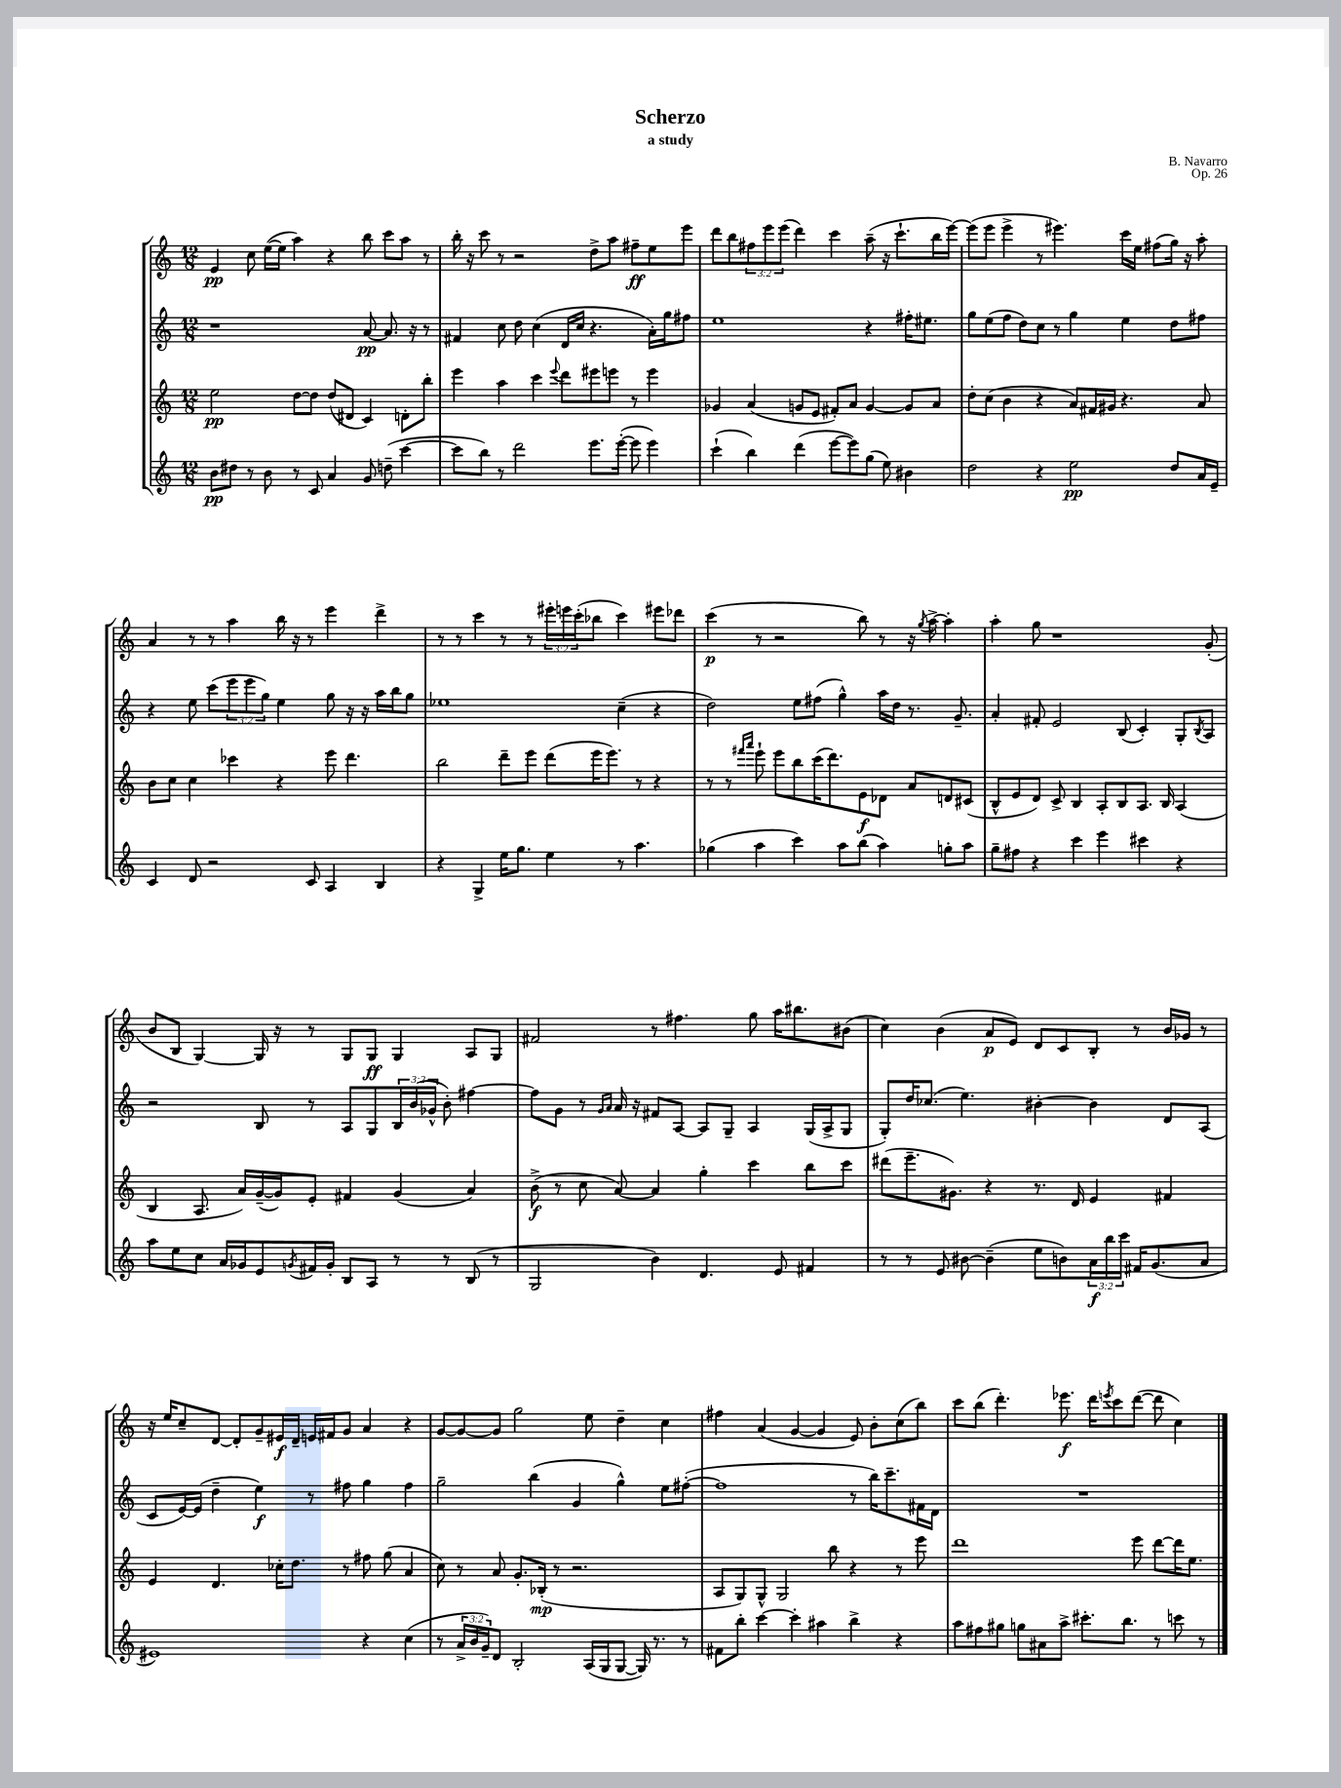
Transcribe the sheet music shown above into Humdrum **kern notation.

**kern	**dynam	**kern	**dynam	**kern	**dynam	**kern	**dynam
*part4	*part4	*part3	*part3	*part2	*part2	*part1	*part1
*staff4	*staff4	*staff3	*staff3	*staff2	*staff2	*staff1	*staff1
*clefG2	*	*clefG2	*	*clefG2	*	*clefG2	*
*k[]	*	*k[]	*	*k[]	*	*k[]	*
*M12/8	*	*M12/8	*	*M12/8	*	*M12/8	*
=1	=1	=1	=1	=1	=1	=1	=1
8b\L	pp	2ee\	pp	1r	.	4e/	pp
8dd#X\J	.	.	.	.	.	.	.
8r	.	.	.	.	.	8cc\	.
8b\	.	.	.	.	.	([16ee\LL	.
.	.	.	.	.	.	16ee\JJ]	.
8r	.	[8dd\L	.	.	.	4aa\)	.
8c/	.	8dd\J]	.	.	.	.	.
4a/	.	(8dd/L	.	.	.	4r	.
.	.	8d#X/J	.	.	.	.	.
8g/	.	4c/)	.	[8a/	pp	8bb\	.
(8ddn~\	.	.	.	8.a/]	.	8ccc\L	.
[4ccc\	.	8dn'\L	.	.	.	8aa\J	.
.	.	.	.	16r	.	.	.
.	.	8bb'\J	.	8r	.	8r	.
=2	=2	=2	=2	=2	=2	=2	=2
8ccc\L]	.	4eee\	.	4f#X/	.	16bb'\	.
.	.	.	.	.	.	16r	.
8bb\J)	.	.	.	.	.	8ccc\	.
8r	.	4aa\	.	8cc\	.	8r	.
2ddd\	.	.	.	8dd\	.	2r	.
.	.	4ccc\	.	(4cc\	.	.	.
.	.	8qqeee/	.	.	.	.	.
.	.	8ddd\L	.	16d/LL	.	.	.
.	.	.	.	16cc/JJ	.	.	.
8.eee\L	.	8eee#X\	.	4.r	.	8dd^\L	.
.	.	8eeen\J	.	.	.	8aa\J	.
([16eee'\Jk	.	.	.	.	.	.	.
8eee\]	.	8r	.	.	.	8ff#X~\L	ff
4eee\)	.	4eee\	.	16a'\LL)	.	8ee\	.
.	.	.	.	16gg\J	.	.	.
.	.	.	.	8ff#X\J	.	8eee\J	.
=3	=3	=3	=3	=3	=3	=3	=3
(4ccc`\	.	4g-X/	.	1ee	.	8ddd\L	.
.	.	.	.	.	.	8bb\	.
4bb\)	.	(4a/	.	.	.	12ff#X\	.
.	.	.	.	.	.	12eee\	.
.	.	.	.	.	.	(12eee\J	.
(4ddd\	.	8gn/L	.	.	.	4ddd\)	.
.	.	8e/J	.	.	.	.	.
[8eee\L	.	8f#X'/L)	.	.	.	4ccc\	.
8eee\])	.	8a/J	.	.	.	.	.
(8gg\J	.	[4g/	.	4r	.	(8aa~\	.
8ee\)	.	.	.	.	.	16r	.
.	.	.	.	.	.	8.ccc`\L	.
4b#X\	.	8g/L]	.	16ff#X'\KL	.	.	.
.	.	.	.	8.ee#X\J	.	.	.
.	.	8a/J	.	.	.	16bb\L	.
.	.	.	.	.	.	[16eee\JJ)	.
=4	=4	=4	=4	=4	=4	=4	=4
2dd\	.	8dd'\L	.	8gg\L	.	(8eee\L]	.
.	.	(8cc\J	.	(8ee\	.	8eee\J	.
.	.	4b\	.	8ff\J	.	4eee^\	.
.	.	.	.	8dd\L)	.	.	.
4r	.	4r	.	8cc\J	.	8r	.
.	.	.	.	8r	.	4.eee#X\)	.
2ee\	pp	8a/L)	.	4gg\	.	.	.
.	.	16f#X/L	.	.	.	.	.
.	.	16g#X/JJ	.	.	.	.	.
.	.	4.r	.	4ee\	.	16ccc\LL	.
.	.	.	.	.	.	16ee\JJ	.
.	.	.	.	.	.	(8ff#X\L	.
8dd/L	.	.	.	8dd\L	.	16gg\Jk)	.
.	.	.	.	.	.	16r	.
16a/L	.	8a/	.	8ff#X\J	.	8aa'\	.
16e~/JJ	.	.	.	.	.	.	.
!!LO:LB:g=z
=5	=5	=5	=5	=5	=5	=5	=5
4c/	.	8b\L	.	4r	.	4a/	.
.	.	8cc\J	.	.	.	.	.
8d/	.	4cc\	.	8ee\	.	8r	.
2r	.	.	.	(8ccc\L	.	8r	.
.	.	4ccc-X\	.	12eee\	.	4aa\	.
.	.	.	.	12eee\	.	.	.
.	.	.	.	12gg\J)	.	.	.
.	.	4r	.	4ee\	.	16bb\	.
.	.	.	.	.	.	16r	.
8c/	.	.	.	.	.	8r	.
4A/	.	8eee\	.	8gg\	.	4eee\	.
.	.	4.ddd\	.	16r	.	.	.
.	.	.	.	16r	.	.	.
4B/	.	.	.	16aa\LL	.	4ddd^\	.
.	.	.	.	16bb\J	.	.	.
.	.	.	.	8gg\J	.	.	.
=6	=6	=6	=6	=6	=6	=6	=6
4r	.	2bb\	.	1ee-X	.	8r	.
.	.	.	.	.	.	8r	.
4G^/	.	.	.	.	.	4ccc\	.
16ee\KL	.	8ddd~\L	.	.	.	8r	.
8.gg\J	.	.	.	.	.	.	.
.	.	8eee\J	.	.	.	8r	.
4ee\	.	(8ddd\L	.	.	.	24eee#X'\LL	.
.	.	.	.	.	.	24eeen\	.
.	.	.	.	.	.	(24ccc'\J	.
.	.	16eee\K	.	.	.	8bb-X\J	.
.	.	8.eee\J)	.	.	.	.	.
8r	.	.	.	(4cc~\	.	4ccc\)	.
4.aa\	.	8r	.	.	.	.	.
.	.	4r	.	4r	.	8eee#X\L	.
.	.	.	.	.	.	8ddd-X\J	.
=7	=7	=7	=7	=7	=7	=7	=7
(4gg-X\	.	8r	.	2dd\)	.	(4ccc\	p
.	.	8r	.	.	.	.	.
.	.	16qqfff#X/LL	.	.	.	.	.
.	.	16qqaaa/JJ	.	.	.	.	.
4aa\	.	8eee`\	.	.	.	8r	.
.	.	8eee\L	.	.	.	2r	.
4ccc\)	.	8bb\	.	8ee\L	.	.	.
.	.	(16ccc\K	.	(8ff#X\J	.	.	.
.	.	8.ddd\)	.	.	.	.	.
8aa\L	.	.	.	4gg^^\)	.	.	.
(8bb\J	.	8e\	f	.	.	8bb\)	.
4aa\)	.	8d-X\J	.	16aa\LL	.	8r	.
.	.	.	.	16dd\JJ	.	.	.
.	.	8a/L	.	8.r	.	16r	.
.	.	.	.	.	.	8qgg/	.
.	.	.	.	.	.	[16aa^\	.
8ggn'\L	.	8dn/	.	.	.	4aa'\]	.
.	.	.	.	8.g~/	.	.	.
8aa\J	.	(8c#X/J	.	.	.	.	.
=8	=8	=8	=8	=8	=8	=8	=8
8gg~\L	.	8B^^/L	.	4a'/	.	4aa'\	.
8ff#X\J	.	8e/	.	.	.	.	.
4r	.	8d/J)	.	8f#X'/	.	8gg\	.
.	.	8c^/	.	2e/	.	1r	.
4ccc\	.	4B/	.	.	.	.	.
4eee\	.	8A'/L	.	.	.	.	.
.	.	8B/	.	(8B/	.	.	.
4ccc#X\	.	8.A/J	.	4c'/)	.	.	.
.	.	16B/	.	.	.	.	.
4r	.	(4A/	.	8G'/L	.	.	.
.	.	.	.	8qB/	.	.	.
.	.	.	.	8A/J	.	(8g'/	.
!!LO:LB:g=z
=9	=9	=9	=9	=9	=9	=9	=9
8aa\L	.	4B/	.	2r	.	8b/L	.
8ee\	.	.	.	.	.	8B/J	.
8cc\J	.	8.A/	.	.	.	[4G/)	.
16a/LL	.	.	.	.	.	.	.
16g-X/J	.	16a/LL)	.	.	.	.	.
8e/	.	([16g~/	.	8B/	.	16G/]	.
.	.	16g/J])	.	.	.	16r	.
8qgn/	.	.	.	.	.	.	.
16f#X/L	.	8e'/J	.	8r	.	8r	.
16g'/JJ	.	.	.	.	.	.	.
8B/L	.	4f#X/	.	8A/L	.	8G/L	.
8A/J	.	.	.	8G/	.	8G/J	ff
8r	.	(4g/	.	24B/L	.	4G/	.
.	.	.	.	(24b/	.	.	.
.	.	.	.	24g-X^^/JJ	.	.	.
8r	.	.	.	8b'\)	.	.	.
(8B/	.	4a/)	.	[4ff#X\	.	8A/L	.
8r	.	.	.	.	.	8G/J	.
=10	=10	=10	=10	=10	=10	=10	=10
2G/	.	(8b^\	f	8ff#\L]	.	2f#X/	.
.	.	8r	.	8g\J	.	.	.
.	.	8cc\	.	8r	.	.	.
.	.	.	.	16qqg/LL	.	.	.
.	.	.	.	16qqa/JJ	.	.	.
.	.	[8a/)	.	16a/	.	.	.
.	.	.	.	16r	.	.	.
4b\)	.	4a/]	.	8f#X/L	.	8r	.
.	.	.	.	[8A/J	.	4.ff#X\	.
4.d/	.	4gg'\	.	8A/L]	.	.	.
.	.	.	.	8G~/J	.	.	.
.	.	4ccc\	.	4A/	.	8gg\	.
8e/	.	.	.	.	.	16aa\KL	.
.	.	.	.	.	.	8.bb#X\	.
4f#X/	.	8bb\L	.	(16G/LL	.	.	.
.	.	.	.	16A^/J	.	.	.
.	.	8ccc\J	.	8G/J	.	(8b#X\J	.
=11	=11	=11	=11	=11	=11	=11	=11
8r	.	(8ddd#X\L	.	8G'/L)	.	4cc\)	.
8r	.	8.eee~\	.	16dd/K	.	.	.
.	.	.	.	(8.cc-X/J	.	.	.
8e/	.	.	.	.	.	(4b\	.
.	.	8.g#X\J)	.	.	.	.	.
[8b#X\	.	.	.	4.ee\)	.	.	.
(4b#~\]	.	4r	.	.	.	8a/L	p
.	.	.	.	.	.	8e/J)	.
8ee\L	.	8.r	.	[4b#X'\	.	8d/L	.
8bn\)	.	.	.	.	.	8c/	.
.	.	16d/	.	.	.	.	.
24a\L	f	4e/	.	4b#\]	.	8B'/J	.
24bb\	.	.	.	.	.	.	.
24ccc\JJ	.	.	.	.	.	.	.
16f#X/KL	.	.	.	.	.	8r	.
(8.g/	.	.	.	.	.	.	.
.	.	4f#X/	.	8d/L	.	16b/LL	.
.	.	.	.	.	.	16g-X/JJ	.
8a/J	.	.	.	(8A/J	.	8r	.
!!LO:LB:g=z
=12	=12	=12	=12	=12	=12	=12	=12
1e#X)	.	4e/	.	8c/L	.	16r	.
.	.	.	.	.	.	16ee/KL	.
.	.	.	.	[16e/L)	.	8cc~/	.
.	.	.	.	(16e/JJ]	.	.	.
.	.	4.d/	.	4dd~\	.	[8d/J	.
.	.	.	.	.	.	8d'/L]	.
.	.	.	.	4ee\)	f	8g~/	.
.	.	16cc-X'\KL	.	.	.	16e#X/L	f
.	.	8.dd\J	.	.	.	16d~/JJ	.
.	.	.	.	8r	.	16en/LL	.
.	.	.	.	.	.	16f#X/J	.
.	.	8r	.	8ff#X\	.	8g/J	.
4r	.	8ff#X\	.	4gg\	.	4a/	.
.	.	(8gg\	.	.	.	.	.
(4cc\	.	4a/	.	4ff#\	.	4r	.
=13	=13	=13	=13	=13	=13	=13	=13
8r	.	8cc\)	.	2gg~\	.	[8g/L	.
24a^/LL	.	8r	.	.	.	8g/_	.
24b/	.	.	.	.	.	.	.
24g~/J)	.	.	.	.	.	.	.
8d/J	.	8a/	.	.	.	8g/J]	.
2B'/	.	8.g'/L	.	.	.	2gg\	.
.	.	.	.	(4bb\	.	.	.
.	.	(16B-X'/Jk	mp	.	.	.	.
.	.	8r	.	.	.	.	.
.	.	2.r	.	4g/	.	.	.
(16A/LL	.	.	.	.	.	8ee\	.
16G/J	.	.	.	.	.	.	.
[8G/J	.	.	.	4gg^^\)	.	4dd~\	.
16G/])	.	.	.	.	.	.	.
8.r	.	.	.	.	.	.	.
.	.	.	.	8ee\L	.	4cc\	.
8r	.	.	.	([8ff#X'\J	.	.	.
=14	=14	=14	=14	=14	=14	=14	=14
8f#X\L	.	8A/L	.	1ff#]	.	4ff#X\	.
8bb'\J	.	8G/)	.	.	.	.	.
[4ccc\	.	8G^^/J	.	.	.	(4a/	.
.	.	2G/	.	.	.	.	.
4ccc'\]	.	.	.	.	.	[4g/	.
4aa#X\	.	.	.	.	.	4g/]	.
.	.	8bb\	.	.	.	.	.
4bb^\	.	4r	.	8r	.	8e/)	.
.	.	.	.	16bb\KL)	.	8b'\L	.
.	.	.	.	8.ccc~\	.	.	.
4r	.	8r	.	.	.	(8cc\	.
.	.	8eee\	.	16f#X\L	.	8bb\J)	.
.	.	.	.	16d\JJ	.	.	.
=15	=15	=15	=15	=15	=15	=15	=15
8aa\L	.	1ddd	.	1.r	.	8ccc\L	.
8ff#X\	.	.	.	.	.	(8bb\J	.
8gg#X\J	.	.	.	.	.	4.ddd'\)	.
8ggn\L	.	.	.	.	.	.	.
8a#X\	.	.	.	.	.	.	.
8aa^\J	.	.	.	.	.	8.eee-X\	f
8.ccc#X'\L	.	.	.	.	.	.	.
.	.	.	.	.	.	16ddd\KL	.
.	.	.	.	.	.	8qeeen/	.
.	.	.	.	.	.	8ccc\	.
8.bb\J	.	.	.	.	.	.	.
.	.	8eee\	.	.	.	([8ddd\J	.
8r	.	[8ddd\L	.	.	.	8ddd\]	.
8cccn\	.	16ddd\K]	.	.	.	4cc\)	.
.	.	8.ee\J	.	.	.	.	.
8r	.	.	.	.	.	.	.
==	==	==	==	==	==	==	==
*-	*-	*-	*-	*-	*-	*-	*-
